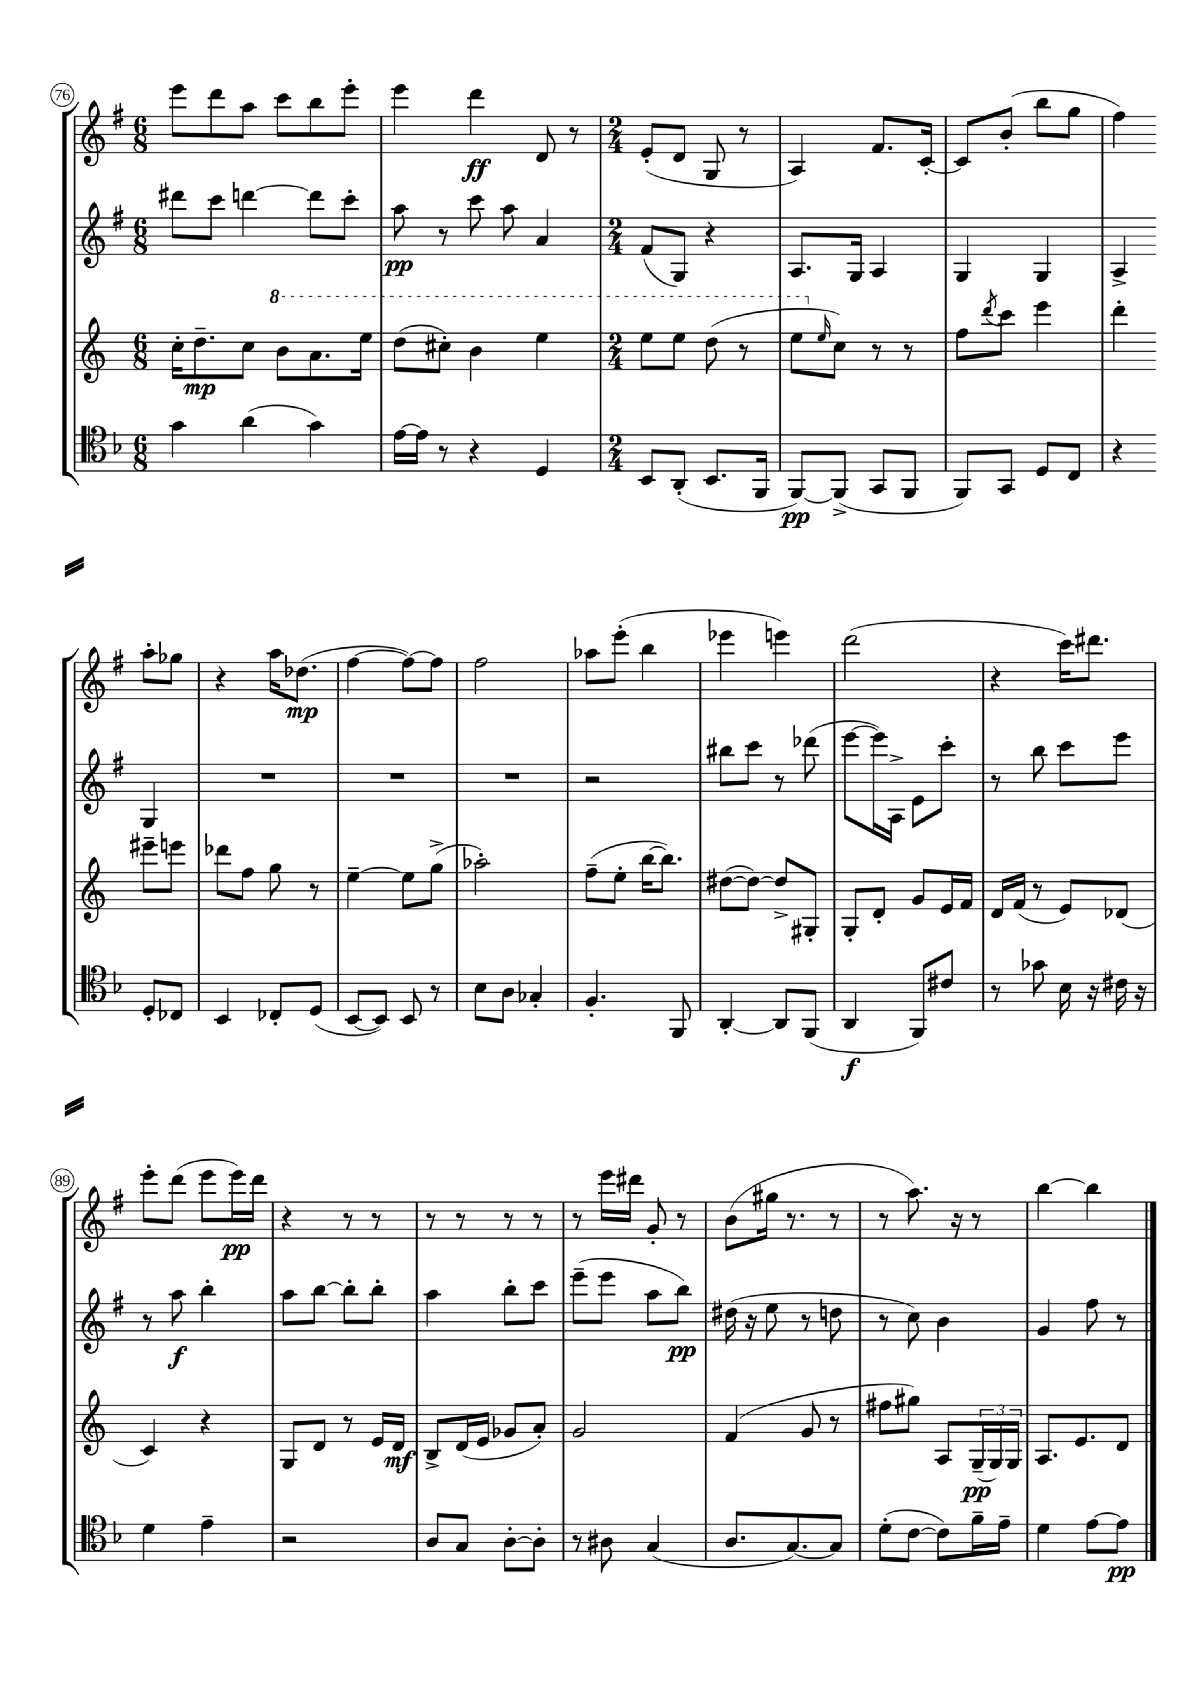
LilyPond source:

<<
\new StaffGroup <<
\new Staff = "s0" {
    \clef treble \key g \major \numericTimeSignature \time 6/8
    e'''8 d'''8 a''8 c'''8 b''8 e'''8-. |
    e'''4 d'''4\ff d'8 r8 |
    \numericTimeSignature \time 2/4 e'8-.( d'8 g8 r8 |
    a4) fis'8. c'16~-. |
    c'8 b'8-.( b''8 g''8 |
    fis''4) a''8-. ges''8 |
    r4 a''16 des''8.\mp( |
    fis''4~ fis''8~) fis''8 |
    fis''2 |
    aes''8 e'''8-.( b''4 |
    ees'''4 e'''4) |
    d'''2( |
    r4 c'''16) dis'''8. |
    e'''8-. d'''8( e'''8 e'''16\pp) d'''16 |
    r4 r8 r8 |
    r8 r8 r8 r8 |
    r8 e'''16 dis'''16 g'8-. r8 |
    b'8( gis''16 r8. r8 |
    r8 a''8.) r16 r8 |
    b''4~ b''4 \bar "|." |
}
\new Staff = "s1" {
    \clef treble \key g \major \numericTimeSignature \time 6/8
    dis'''8 c'''8 d'''4~ d'''8 c'''8-. |
    a''8\pp r8 c'''8 a''8 a'4 |
    \numericTimeSignature \time 2/4 fis'8( g8) r4 |
    a8. g16 a4 |
    g4 g4 |
    a4-> g4 |
    R2 |
    R2 |
    R2 |
    r2 |
    bis''8 c'''8 r8 des'''8( |
    e'''8~ e'''16) a16-> e'8 c'''8-. |
    r8 b''8 c'''8 e'''8 |
    r8 a''8\f b''4-. |
    a''8 b''8~ b''8-. b''8-. |
    a''4 b''8-. c'''8 |
    e'''8--( e'''8 a''8 b''8\pp) |
    dis''16( r16 e''8 r8 d''8 |
    r8 c''8) b'4 |
    g'4 fis''8 r8 \bar "|." |
}
\new Staff = "s2" {
    \clef treble \key c \major \numericTimeSignature \time 6/8
    c''16-. d''8.--\mp c''8 \ottava #1 b''8 a''8. e'''16 |
    d'''8( cis'''8-.) b''4 e'''4 |
    \numericTimeSignature \time 2/4 e'''8 e'''8 d'''8( r8 |
    e'''8 \ottava #0 \grace { e''16 } c''8) r8 r8 |
    f''8 \acciaccatura { d'''8 } c'''8 e'''4 |
    d'''4-. eis'''8-- e'''8 |
    des'''8 f''8 g''8 r8 |
    e''4~-- e''8 g''8->( |
    aes''2-.) |
    f''8--( e''8-. b''16~ b''8.) |
    dis''8~( dis''8~) dis''8-> gis8-. |
    g8-. d'8-. g'8 e'16 f'16 |
    d'16 f'16( r8 e'8) des'8( |
    c'4) r4 |
    g8 d'8 r8 e'16 d'16\mf |
    b8-> d'16( e'16 ges'8 a'8-.) |
    g'2 |
    f'4( g'8 r8 |
    fis''8 gis''8) a8 \tuplet 3/2 { g16--\pp( g16) g16 } |
    a8. e'8. d'8 \bar "|." |
}
\new Staff = "s3" {
    \clef tenor \key f \major \numericTimeSignature \time 6/8
    g'4 a'4( g'4) |
    e'16~ e'16 r8 r4 d4 |
    \numericTimeSignature \time 2/4 bes,8 a,8-.( bes,8. f,16 |
    f,8~\pp) f,8->( g,8 f,8 |
    f,8) g,8 d8 c8 |
    r4 d8-. ces8 |
    bes,4 ces8-. d8( |
    bes,8~ bes,8) bes,8 r8 |
    bes8 a8 ges4-. |
    f4.-. f,8 |
    a,4~-. a,8 f,8( |
    a,4\f f,8) cis'8 |
    r8 ges'8 bes16 r16 cis'16 r16 |
    d'4 e'4-- |
    r2 |
    a8 g8 a8~-. a8-. |
    r8 ais8 g4( |
    a8. g8.~) g8 |
    d'8-.( c'8~ c'8) f'16-- e'16-- |
    d'4 e'8~ e'8\pp \bar "|." |
}
>>
>>
\layout { \context { \Score currentBarNumber = #76 \override BarNumber.stencil = #(make-stencil-circler 0.1 0.3 ly:text-interface::print) } }
